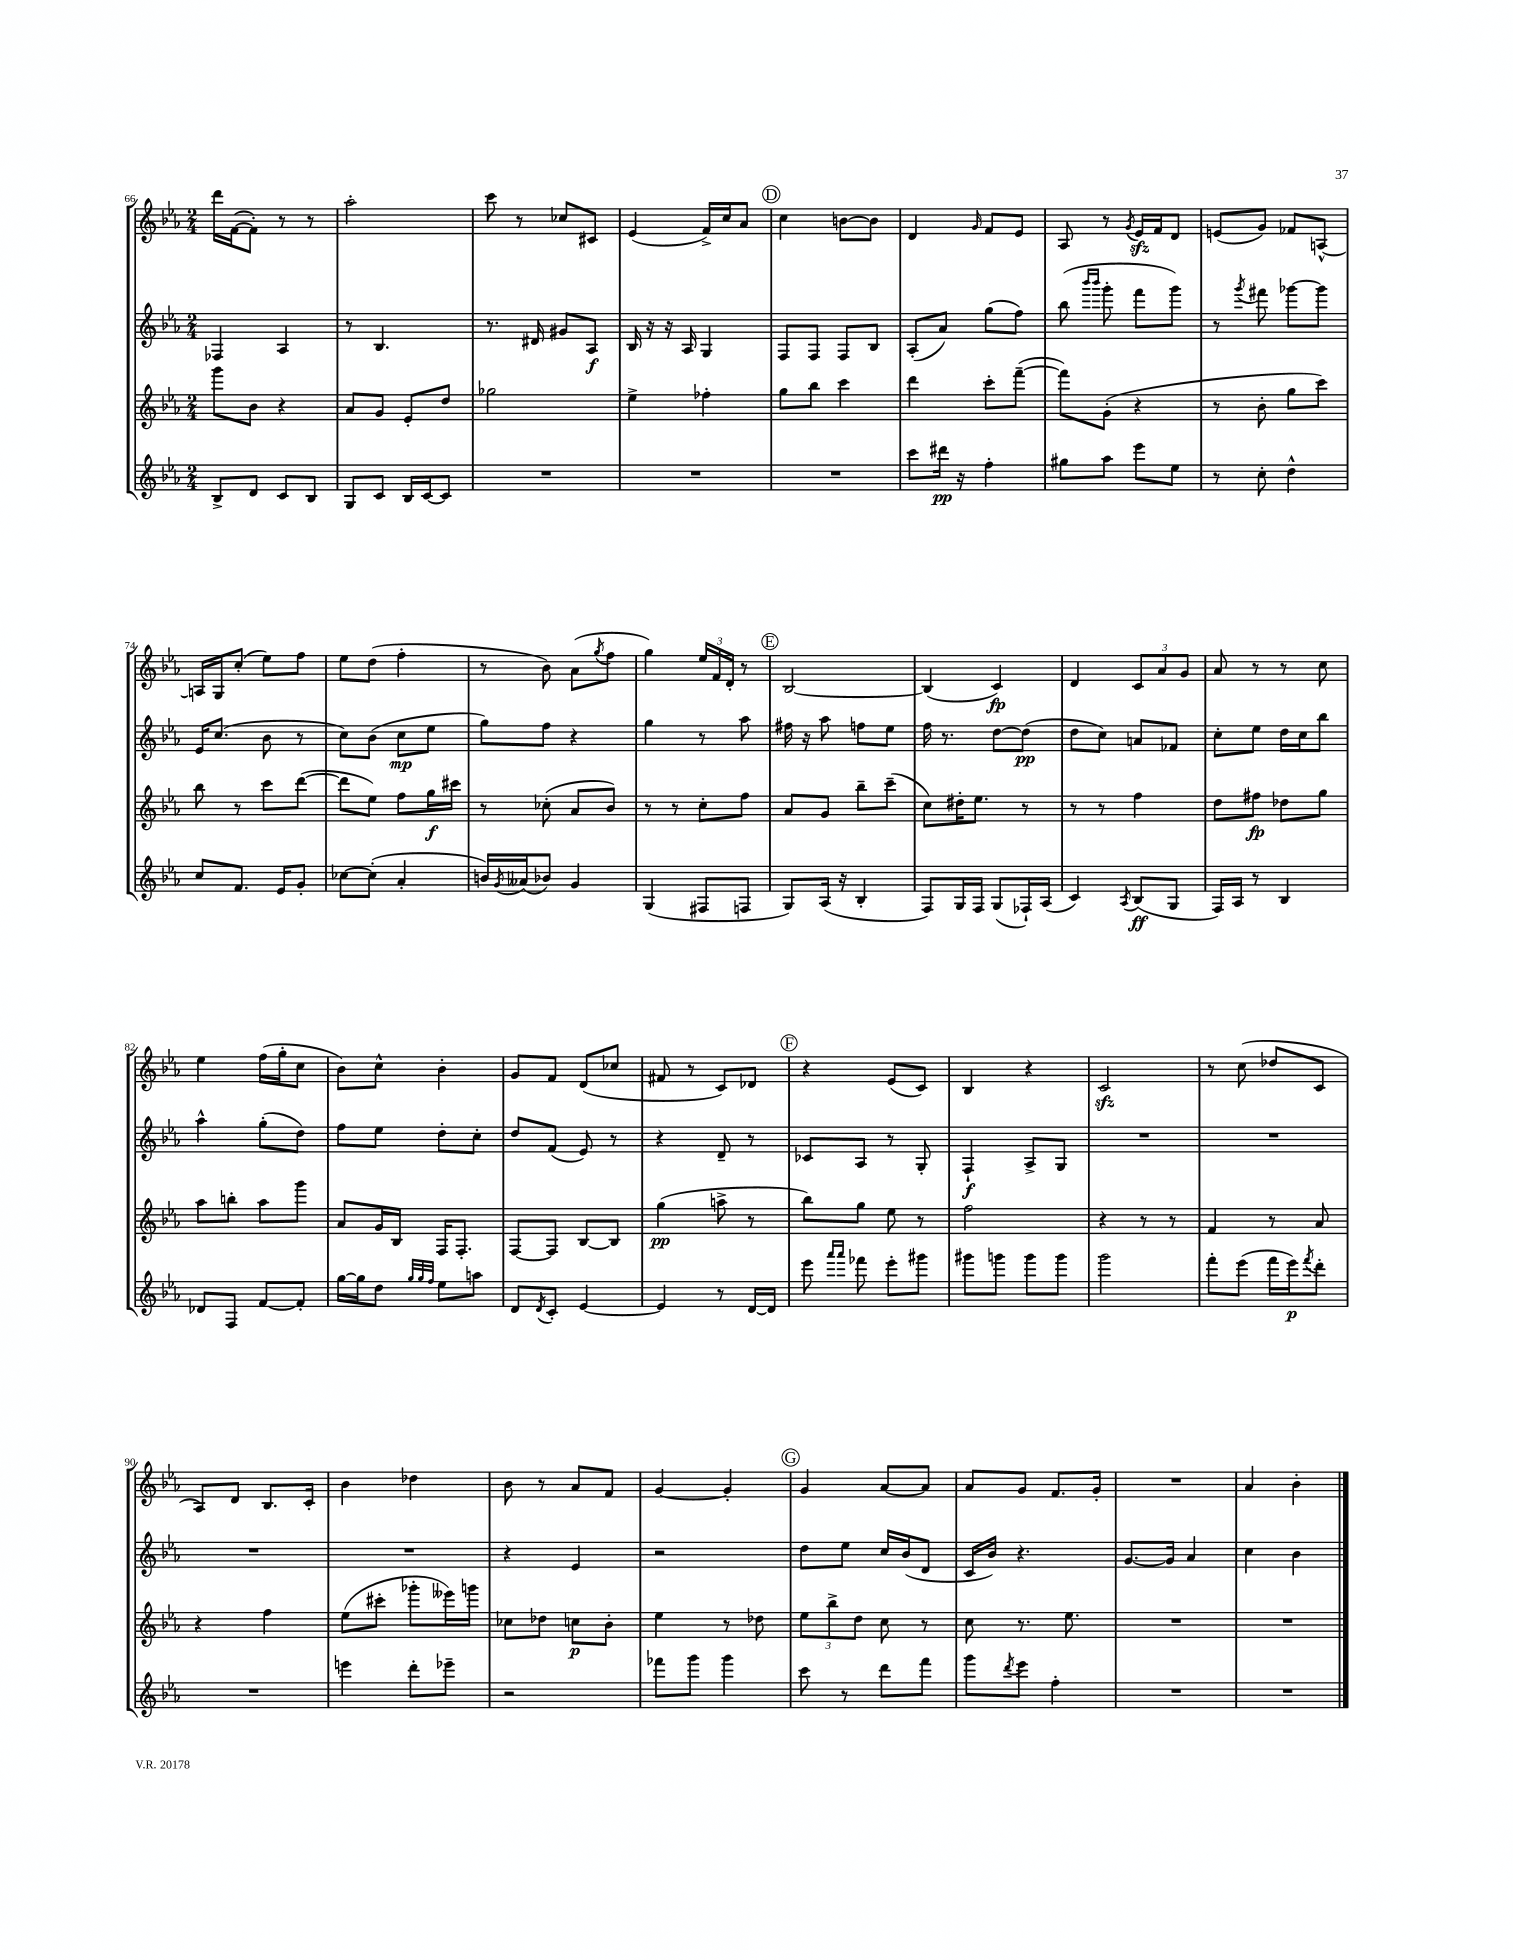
<<
\new StaffGroup <<
\new Staff = "s0" {
    \clef treble \key ees \major \numericTimeSignature \time 2/4
    d'''16 f'16~( f'8-.) r8 r8 |
    aes''2-. |
    c'''8 r8 ces''8 cis'8 |
    ees'4( f'16->) c''16 aes'8 |
    \mark \markup { \circle "D" } c''4 b'8~ b'8 |
    d'4 \grace { g'16 } f'8 ees'8 |
    aes8 r8 \acciaccatura { g'8 } ees'16\sfz f'16 d'8 |
    e'8( g'8) fes'8 a8~-^ |
    a16 g16 c''8-.( ees''8) f''8 |
    ees''8 d''8( f''4-. |
    r8 bes'8) aes'8( \acciaccatura { g''8 } f''8 |
    g''4) \tuplet 3/2 { ees''16 f'16 d'16-. } r8 |
    \mark \markup { \circle "E" } bes2~ |
    bes4( c'4\fp) |
    d'4 \tuplet 3/2 { c'8 aes'8 g'8 } |
    aes'8 r8 r8 c''8 |
    ees''4 f''16( g''16-. c''8 |
    bes'8) c''8-^ bes'4-. |
    g'8 f'8 d'8( ces''8 |
    fis'8 r8 c'8) des'8 |
    \mark \markup { \circle "F" } r4 ees'8( c'8) |
    bes4 r4 |
    c'2\sfz |
    r8 c''8( des''8 c'8 |
    aes8) d'8 bes8. c'16-. |
    bes'4 des''4 |
    bes'8 r8 aes'8 f'8 |
    g'4~ g'4-. |
    \mark \markup { \circle "G" } g'4 aes'8~ aes'8 |
    aes'8 g'8 f'8. g'16-. |
    R2 |
    aes'4 bes'4-. \bar "|." |
}
\new Staff = "s1" {
    \clef treble \key ees \major \numericTimeSignature \time 2/4
    fes4 aes4 |
    r8 bes4. |
    r8. dis'16 gis'8 aes8\f |
    bes16 r16 r16 aes16 g4 |
    \mark \markup { \circle "D" } f8 f8 f8 bes8 |
    aes8-.( aes'8) g''8( f''8) |
    bes''8( \grace { bes'''16 bes'''16 } g'''8-. f'''8 g'''8) |
    r8 \acciaccatura { g'''8 } fis'''8 ges'''8~ ges'''8 |
    ees'16 c''8.( bes'8 r8 |
    c''8) bes'8( c''8\mp ees''8 |
    g''8) f''8 r4 |
    g''4 r8 aes''8 |
    \mark \markup { \circle "E" } fis''16 r16 aes''8 f''8 ees''8 |
    f''16 r8. d''8~ d''8\pp( |
    d''8 c''8) a'8 fes'8 |
    c''8-. ees''8 d''16 c''16 bes''8 |
    aes''4-^ g''8-.( d''8) |
    f''8 ees''8 d''8-. c''8-. |
    d''8 f'8( ees'8) r8 |
    r4 d'8-- r8 |
    \mark \markup { \circle "F" } ces'8 aes8 r8 g8-. |
    f4-!\f aes8-> g8 |
    R2 |
    R2 |
    R2 |
    R2 |
    r4 ees'4 |
    r2 |
    \mark \markup { \circle "G" } d''8 ees''8 c''16 bes'16( d'8 |
    c'16 bes'16) r4. |
    g'8.~ g'16 aes'4 |
    c''4 bes'4 \bar "|." |
}
\new Staff = "s2" {
    \clef treble \key ees \major \numericTimeSignature \time 2/4
    g'''8 bes'8 r4 |
    aes'8 g'8 ees'8-. d''8 |
    ges''2 |
    ees''4-> fes''4-. |
    \mark \markup { \circle "D" } g''8 bes''8 c'''4 |
    d'''4 c'''8-. f'''8~--( |
    f'''8) g'8-.( r4 |
    r8 bes'8-. g''8 c'''8) |
    bes''8 r8 c'''8 d'''8~( |
    d'''8 ees''8) f''8 g''16\f cis'''16 |
    r8 ces''8-.( aes'8 bes'8) |
    r8 r8 c''8-. f''8 |
    \mark \markup { \circle "E" } aes'8 g'8 bes''8-- c'''8--( |
    c''8) dis''16-. ees''8. r8 |
    r8 r8 f''4 |
    d''8 fis''8\fp des''8 g''8 |
    aes''8 b''8-. aes''8 g'''8 |
    aes'8 g'16 bes16 f16 f8.-. |
    f8~ f8 bes8~ bes8 |
    g''4\pp( a''8-> r8 |
    \mark \markup { \circle "F" } bes''8) g''8 ees''8 r8 |
    f''2 |
    r4 r8 r8 |
    f'4 r8 aes'8 |
    r4 f''4 |
    ees''8( cis'''8-. ges'''8-. eeses'''16) g'''16 |
    ces''8 des''8 c''8\p bes'8-. |
    ees''4 r8 des''8 |
    \mark \markup { \circle "G" } \tuplet 3/2 { ees''8 bes''8-> d''8 } c''8 r8 |
    c''8 r8. ees''8. |
    R2 |
    R2 \bar "|." |
}
\new Staff = "s3" {
    \clef treble \key ees \major \numericTimeSignature \time 2/4
    bes8-> d'8 c'8 bes8 |
    g8 c'8 bes16 c'16~ c'8 |
    R2 |
    R2 |
    \mark \markup { \circle "D" } R2 |
    c'''8 dis'''16\pp r16 f''4-. |
    gis''8 aes''8 ees'''8 ees''8 |
    r8 c''8-. d''4-^ |
    c''8 f'8. ees'16 g'8-. |
    ces''8~ ces''8-.( aes'4-. |
    b'16) \acciaccatura { g'8 } aeses'16( bes'8) g'4 |
    g4( fis8 f8 |
    \mark \markup { \circle "E" } g8) aes16( r16 bes4-. |
    f8) g16 f16 g8( fes16-!) aes16( |
    c'4) \acciaccatura { aes8 } bes8\ff( g8 |
    f16) aes16 r8 bes4 |
    des'8 f8 f'8~ f'8-. |
    g''16~ g''16 d''8 \grace { g''32 g''32 f''32 } ees''8 a''8 |
    d'8 \acciaccatura { d'8 } c'8-. ees'4~ |
    ees'4 r8 d'16~ d'16 |
    \mark \markup { \circle "F" } ees'''8 \grace { aes'''16 aes'''16 } fes'''8 ees'''8-. gis'''8 |
    gis'''8 g'''8 g'''8 g'''8 |
    g'''2 |
    f'''8-. ees'''8( f'''16 ees'''16\p) \acciaccatura { f'''8 } d'''8-. |
    R2 |
    e'''4 d'''8-. ees'''8-- |
    r2 |
    fes'''8 g'''8 g'''4 |
    \mark \markup { \circle "G" } c'''8 r8 d'''8 f'''8 |
    g'''8 \acciaccatura { d'''8 } ees'''8 f''4-. |
    R2 |
    R2 \bar "|." |
}
>>
>>
\layout { \context { \Score currentBarNumber = #66 } }
